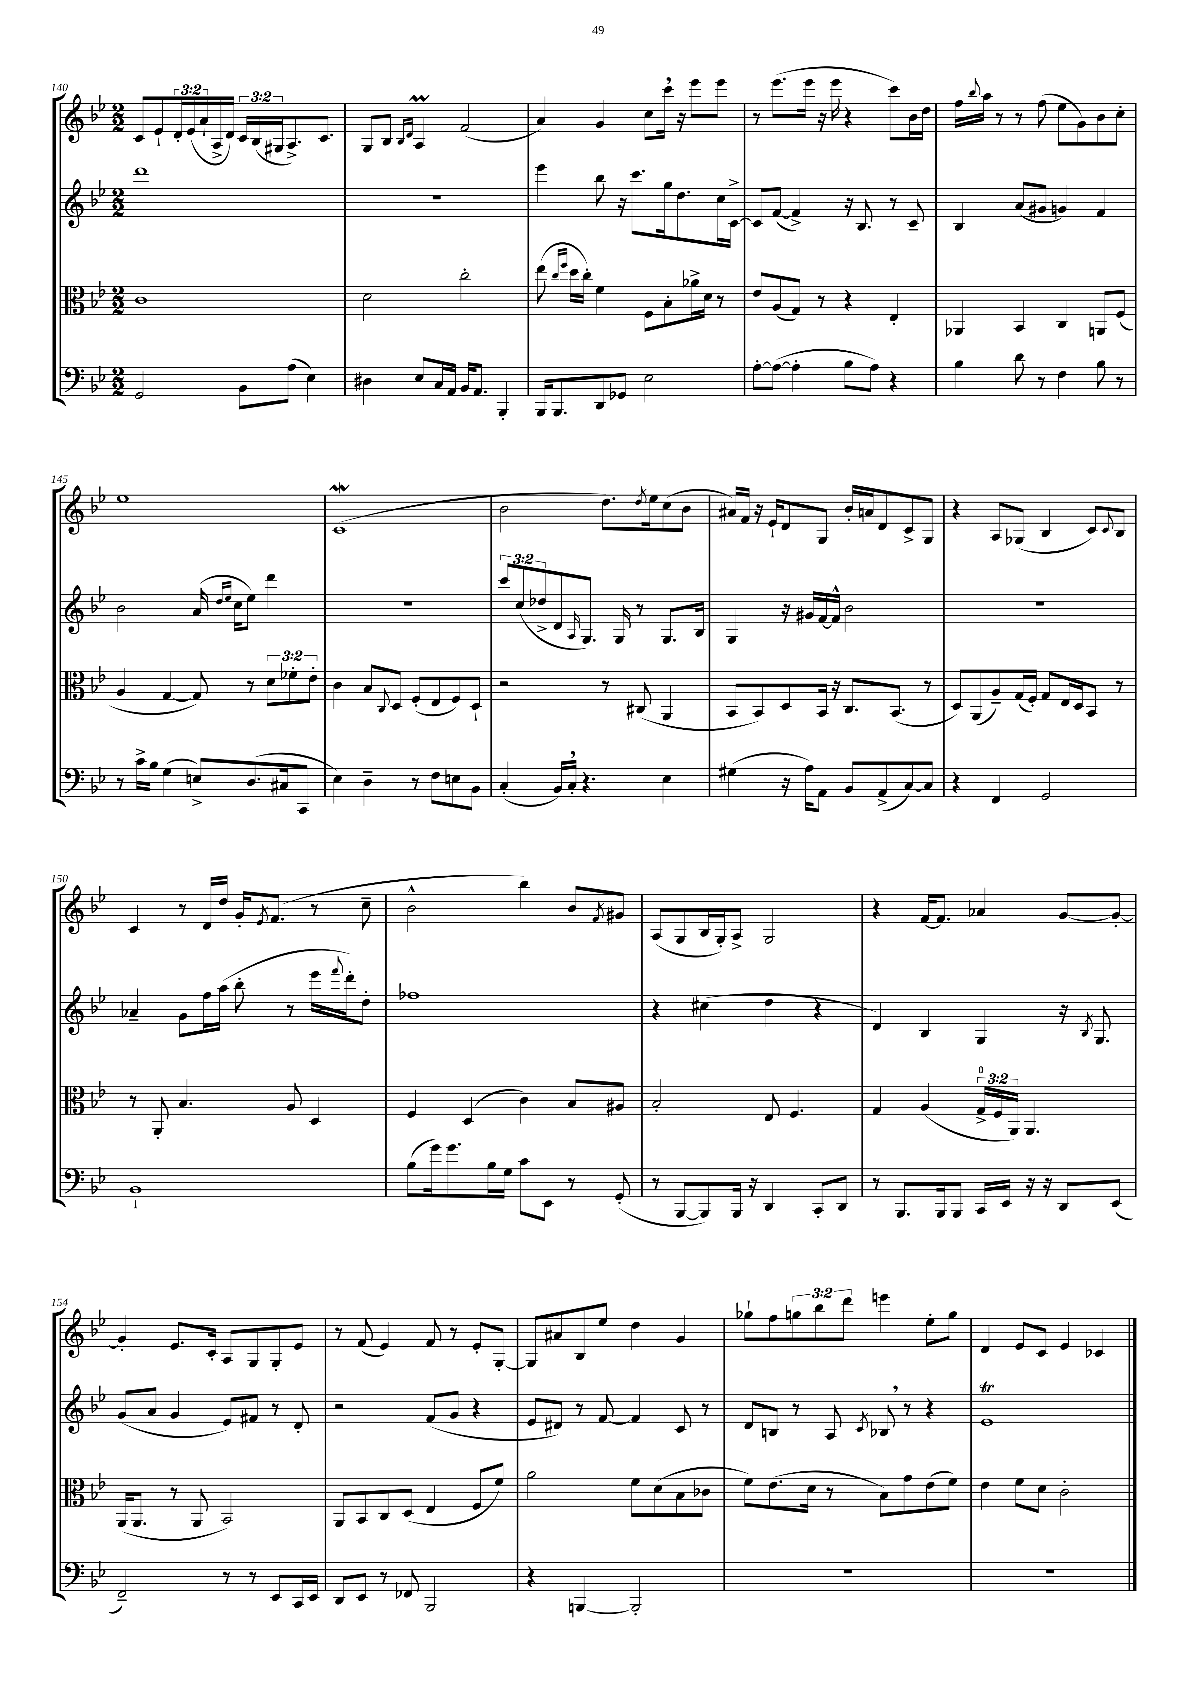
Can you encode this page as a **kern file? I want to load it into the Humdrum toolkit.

**kern	**kern	**kern	**kern
*staff4	*staff3	*staff2	*staff1
*clefF4	*clefC3	*clefG2	*clefG2
*k[b-e-]	*k[b-e-]	*k[b-e-]	*k[b-e-]
*M2/2	*M2/2	*M2/2	*M2/2
2GG/	1c	1ddd	8c/L
.	.	.	8e-`/
.	.	.	24d'/L
.	.	.	(24e-/
.	.	.	24a`/
.	.	.	16A^/
.	.	.	16d/JJ)
8BB-\L	.	.	24c/LL
.	.	.	(24B-/
.	.	.	24G#/J
(8A\J	.	.	8.A^/)
4E-\)	.	.	.
.	.	.	8.c/J
=	=	=	=
4D#\	2d\	1r	8G/L
.	.	.	8B-/J
.	.	.	16qqB-/LL
.	.	.	16qqd/JJ
8E-/L	.	.	4A/
16C/L	.	.	.
16AA/JJ	.	.	.
16BB-/LK	2cc'\	.	(2f/
8.AA/J	.	.	.
4BBB-'/	.	.	.
=	=	=	=
16BBB-/LK	(8ee-\	4eee-\	4a/)
8.BBB-/	.	.	.
.	16qqcc/LL	.	.
.	16qqff/JJ	.	.
.	16dd\LL	.	.
.	16cc'\JJ)	.	.
8DD/	4f\	8bb-\	4g/
8GG-/J	.	16r	.
.	.	8.ccc\L	.
2E-\	8F\L	.	8cc\L
.	8B-'\	16gg\k	16ccc\Jk
.	.	8.dd\	16r
.	16a-^\L	.	8eee-\L
.	16d\JJ	.	.
.	8r	16cc\L	8eee-\J
.	.	[16c^\JJ	.
=	=	=	=
[8A'\L	8e-/L	8c/]L	8r
(8A\_J	(8A/	([8f/J	(8.eee-\L
4A'\]	8G/J)	4f^/])	.
.	.	.	16eee-\Jk
.	8r	.	16r
.	.	.	16eee-\
8B-\L	4r	16r	4r
.	.	8.B-/	.
8A\J)	.	.	.
4r	4E-'/	8r	8ccc\L)
.	.	8c~/	16b-\L
.	.	.	16dd\JJ
=	=	=	=
4B-\	4AA-/	4B-/	16ff\LL
.	.	.	8qqbb-/
.	.	.	16aa\JJ
.	.	.	8r
8d\	4BB-/	(8a/L	8r
8r	.	8g#/J	(8ff\
4F\	4C/	4g/)	8ee-\L
.	.	.	8g\)
8B-\	8AA/L	4f/	8b-\
8r	(8F/J	.	8cc'\J
=	=	=	=
8r	4A/	2b-\	1ee-
16c^\LL	.	.	.
16B-\JJ	.	.	.
(4G\	[4G/	.	.
8E^/L)	8G/])	(16a/	.
.	.	16qqdd/LL	.
.	.	16qqee-/JJ	.
.	.	16cc\LK	.
(8.D/	8r	8ee-\J)	.
.	12d\L	4ddd\	.
16C#/k	.	.	.
.	12f-'\	.	.
8CC/J	.	.	.
.	12e-'\J	.	.
=	=	=	=
4E-\)	4c\	1r	(1c
4D~\	8B-/L	.	.
.	8qqC/	.	.
.	8D/J	.	.
8r	(8F'/L	.	.
8F\L	8E-/	.	.
8E\	8F/)	.	.
8BB-\J	8D`/J	.	.
=	=	=	=
(4C'/	2r	12ccc/L	2b-\
.	.	(12cc/	.
.	.	12dd-^/	.
16BB-/LL)	.	8d/	.
16C'/JJ	.	.	.
.	.	16qqA/	.
4.r	.	8.G/J)	.
.	8r	.	8.dd\L)
.	.	16G/	.
.	(8C#/	8r	.
.	.	.	8qdd/
.	.	.	16ee-\k
4E-\	4AA/	8.G/L	(8cc\
.	.	.	8b-\J
.	.	16B-/Jk	.
=	=	=	=
(4G#\	8BB-/L	4G/	16a#/LL)
.	.	.	16f/JJ
.	8BB-/)	.	16r
.	.	.	16e-`/LK
16r	8D/	16r	8d/
16A\LK)	.	16g#/LL	.
8AA\J	16BB-/Jk	[16f/	8G/J
.	16r	16f^^/]JJ	.
8BB-/L	8.C/L	2b-\	16b-'/LL
.	.	.	16a/J
(8AA^/	.	.	8d/
.	(8.BB-/J	.	.
[8C/)	.	.	8c^/
8C/]J	8r	.	8G/J
=	=	=	=
4r	8D/L)	1r	4r
.	(8AA/	.	.
4FF/	8A~/)	.	8A/L
.	(16G/L	.	(8G-/J
.	16F'/JJ)	.	.
2GG/	8G/L	.	4B-/
.	16E-/L	.	.
.	16D/J	.	.
.	8BB-/J	.	8c/L)
.	.	.	8qqc/
.	8r	.	8B-/J
=	=	=	=
1BB-`	8r	4a-~/	4c/
.	8AA'/	.	.
.	4.B-/	8g\L	8r
.	.	16ff\L	16d/LL
.	.	(16aa\JJ	16dd/JJ
.	.	8bb-'\	16g'/LK
.	.	.	8qe-/
.	.	.	(8.f/J
.	8A/	8r	.
.	4D/	16eee-\LL	8r
.	.	8qqfff/	.
.	.	16ddd'\J)	.
.	.	8dd'\J	8cc~\
=	=	=	=
(8B-\L	4F/	1ff-	2b-^^\
16g\k)	.	.	.
8.g\	.	.	.
.	(4D/	.	.
16B-\L	.	.	.
16G\JJ	.	.	.
8c\L	4c\)	.	4bb-\)
8EE-\J	.	.	.
8r	8B-/L	.	8b-/L
.	.	.	8qf/
(8GG'/	8A#/J	.	8g#/J
=	=	=	=
8r	2B-'/	4r	(8A/L
[8BBB-/L	.	.	8G/
8BBB-/])	.	(4cc#\	16B-/L
.	.	.	16G'/J)
16BBB-/Jk	.	.	8A^/J
16r	.	.	.
4DD/	8E-/	4dd\	2G/
.	4.F/	.	.
8CC'/L	.	4r	.
8DD/J	.	.	.
=	=	=	=
8r	4G/	4d/)	4r
8.BBB-/L	.	.	.
.	(4A/	4B-/	[16f/LK
16BBB-/k	.	.	8.f/]J
8BBB-/J	.	.	.
16CC/LL	24G^/LL	4G/	4a-/
.	24F/	.	.
16EE-/JJ	.	.	.
.	24AA/JJ)	.	.
16r	4.AA/	.	.
16r	.	.	.
8DD/L	.	16r	[8g/L
.	.	8qB-/	.
.	.	8.G/	.
(8EE-/J	.	.	8g'/_J
=	=	=	=
2FF~/)	(16AA/LK	(8g/L	4g'/]
.	8.AA/J	.	.
.	.	8a/J	.
.	8r	4g/	8.e-/L
.	8AA/	.	.
.	.	.	16c'/Jk
8r	2BB-/)	8e-/L)	8A/L
8r	.	8f#/J	8G/
8EE-/L	.	8r	8G'/
16CC/L	.	8d'/	8e-/J
16EE-/JJ	.	.	.
=	=	=	=
8DD/L	8AA/L	2r	8r
8EE-/J	8BB-/	.	(8f/
8r	8C/	.	4e-/)
8FF-/	(8D/J	.	.
2BBB-/	4E-/	(8f/L	8f/
.	.	8g/J	8r
.	8F/L	4r	8e-'/L
.	8f/J)	.	[8G'/J
=	=	=	=
4r	2a\	8e-/L	8G/]L
.	.	8d#/J)	8a#/
[4BBB/	.	8r	8B-/
.	.	[8f/	8ee-/J
2BBB'/]	8f\L	4f/]	4dd\
.	(8d\	.	.
.	8B-\	8c/	4g/
.	8c-\J	8r	.
=	=	=	=
1r	8f\L)	8d/L	8gg-`\L
.	(8.e-\	8B/J	8ff\
.	.	8r	12gg\
.	16d\Jk	.	.
.	.	.	12bb-\
.	8r	8A/	.
.	.	.	12ddd\J
.	.	8qc/	.
.	8B-\L)	8B-/	4eee\
.	8g\	8r	.
.	(8e-\	4r	8ee-'\L
.	8f\J)	.	8gg\J
=	=	=	=
1r	4e-\	1e-	4d/
.	8f\L	.	8e-/L
.	8d\J	.	8c/J
.	2c'\	.	4e-/
.	.	.	4c-/
==	==	==	==
*-	*-	*-	*-
